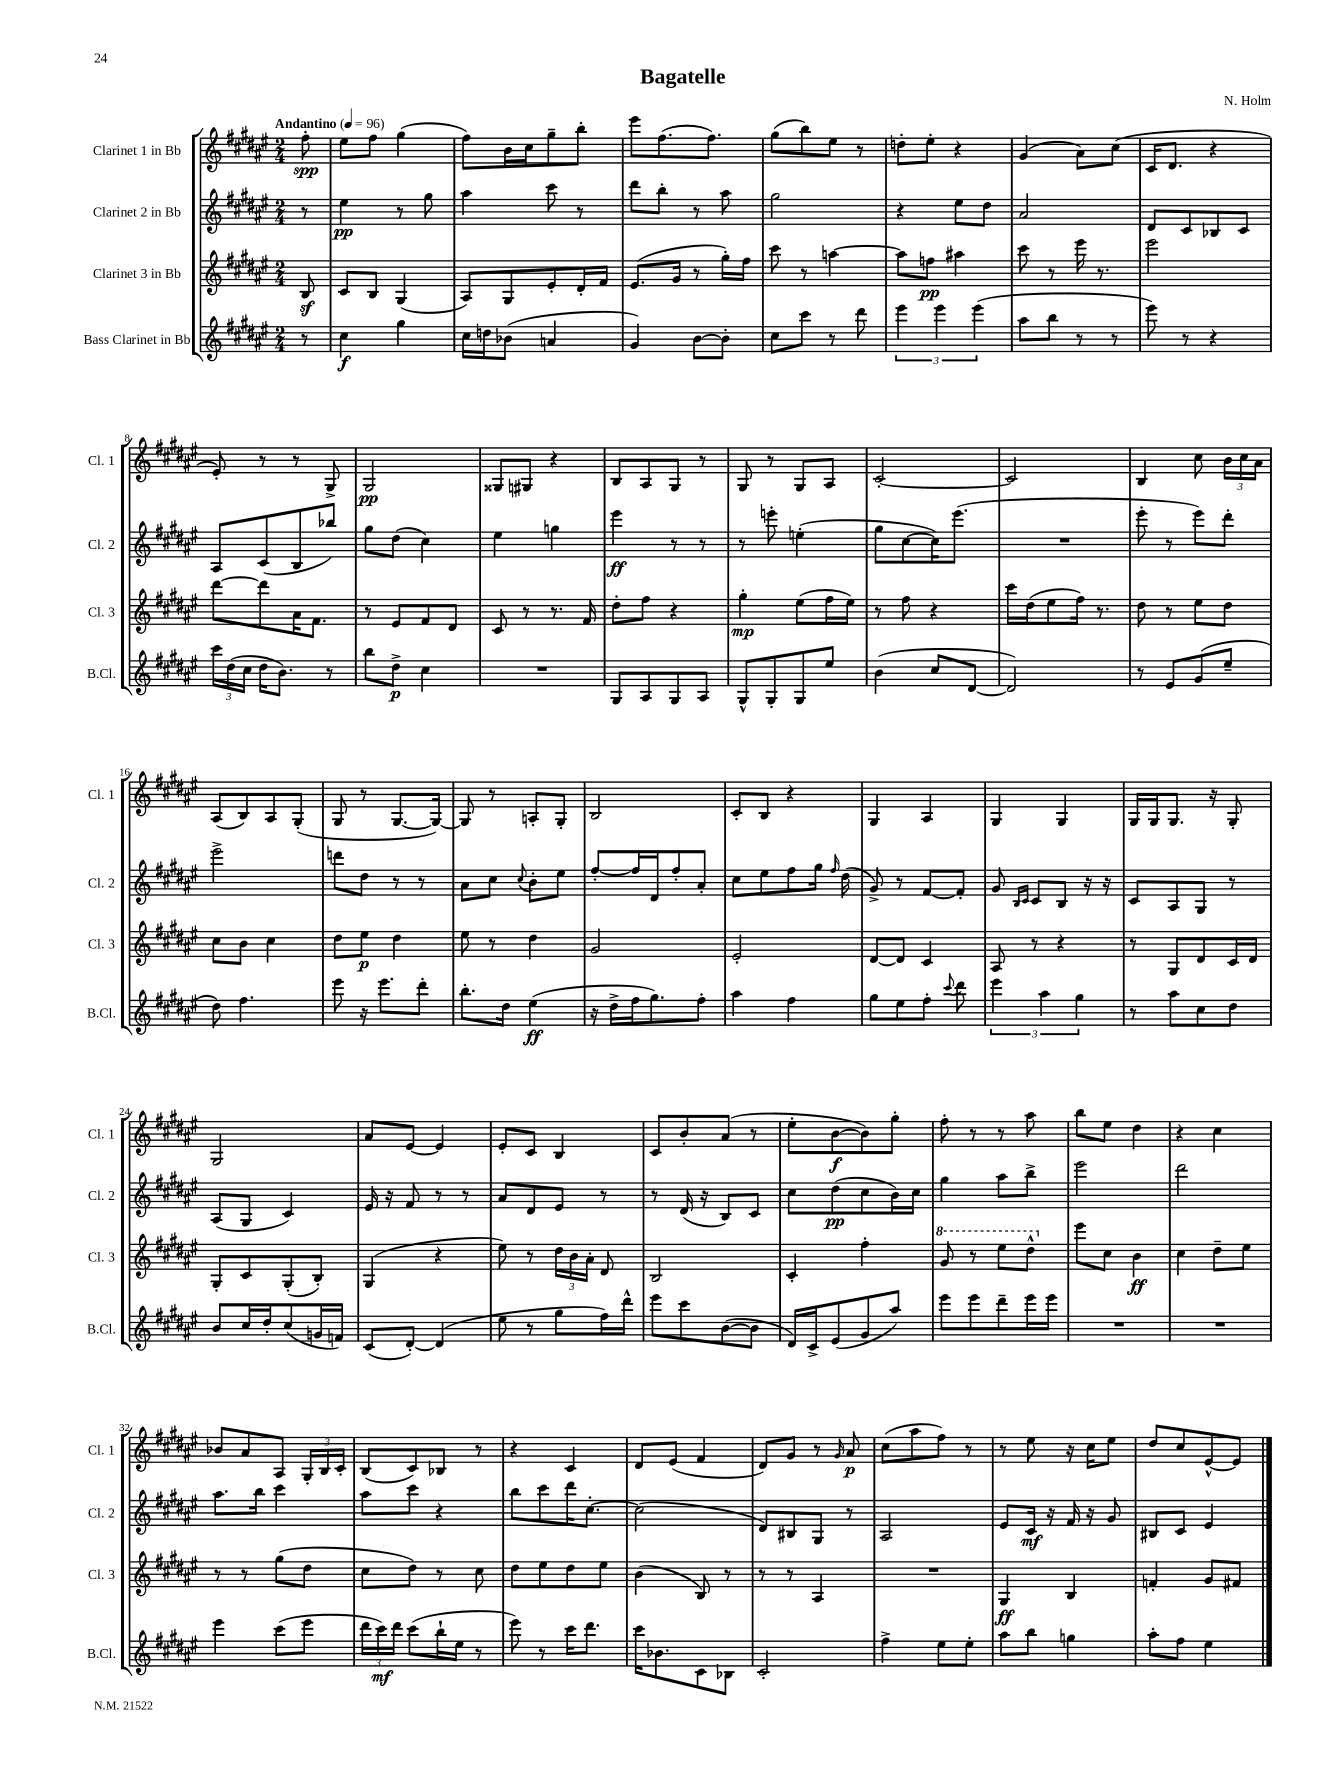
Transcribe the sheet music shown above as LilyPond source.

\header { title = "Bagatelle" composer = "N. Holm" }
<<
\new StaffGroup <<
\new Staff = "s0" \with { instrumentName = "Clarinet 1 in Bb" shortInstrumentName = "Cl. 1" } {
    \clef treble \key fis \major \numericTimeSignature \time 2/4 \partial 8 \tempo "Andantino" 4 = 96
    \autoBeamOff fis''8-.\spp |
    eis''8[ fis''8] gis''4( |
    fis''8[) b'16 cis''16 gis''8-- b''8]-. |
    eis'''8[ fis''8.( fis''8.]) |
    gis''8[( b''8) eis''8] r8 |
    d''8[-. eis''8]-. r4 |
    gis'4( ais'8[) cis''8]( |
    cis'16[ dis'8.] r4 |
    eis'8-.) r8 r8 gis8-> |
    gis2\pp |
    gisis8[ gis8] r4 |
    b8[ ais8 gis8] r8 |
    gis8 r8 gis8[ ais8] |
    cis'2~-. |
    cis'2 |
    b4 cis''8 \tuplet 3/2 { b'16[ cis''16 ais'16] } |
    ais8[( b8) ais8 gis8]-.( |
    gis8 r8 gis8.[~ gis16]~) |
    gis8 r8 a8[-. gis8]-. |
    b2 |
    cis'8[-. b8] r4 |
    gis4 ais4 |
    gis4 gis4 |
    gis16[ gis16 gis8.] r16 gis8-. |
    gis2 |
    ais'8[ eis'8]~ eis'4 |
    eis'8[-. cis'8] b4 |
    cis'8[ b'8-. ais'8]( r8 |
    eis''8[-. b'8~\f b'8) gis''8]-. |
    fis''8-. r8 r8 ais''8 |
    b''8[ eis''8] dis''4 |
    r4 cis''4 |
    bes'8[ ais'8 ais8] \tuplet 3/2 { gis16[-. b16 cis'16]-. } |
    b8[( cis'8) bes8] r8 |
    r4 cis'4 |
    dis'8[ eis'8]( fis'4 |
    dis'8[) gis'8] r8 \grace { gis'16 } ais'8\p |
    cis''8[( ais''8 fis''8]) r8 |
    r8 eis''8 r16 cis''16[ eis''8] |
    dis''8[ cis''8 eis'8~-^ eis'8] \bar "|." |
}
\new Staff = "s1" \with { instrumentName = "Clarinet 2 in Bb" shortInstrumentName = "Cl. 2" } {
    \clef treble \key fis \major \numericTimeSignature \time 2/4 \partial 8
    \autoBeamOff r8 |
    eis''4\pp r8 gis''8 |
    ais''4 cis'''8 r8 |
    dis'''8[ b''8]-. r8 ais''8 |
    gis''2 |
    r4 eis''8[ dis''8] |
    ais'2 |
    dis'8[ cis'8 bes8 cis'8] |
    ais8[ cis'8( b8 bes''8]) |
    gis''8[ dis''8]( cis''4) |
    eis''4 g''4 |
    eis'''4\ff r8 r8 |
    r8 e'''8-. e''4-.( |
    gis''8[ cis''8~ cis''16) eis'''8.]( |
    R2 |
    eis'''8-. r8 eis'''8[) dis'''8]-. |
    eis'''2-> |
    d'''8[ dis''8] r8 r8 |
    ais'8[ cis''8] \appoggiatura { cis''8 } b'8[-. eis''8] |
    fis''8[~-. fis''16 dis'16 fis''8-. ais'8]-. |
    cis''8[ eis''8 fis''8 gis''16] \grace { fis''16 } dis''16( |
    gis'8->) r8 fis'8[~ fis'8]-. |
    gis'8 \grace { b16[ cis'16] } cis'8[ b8] r16 r16 |
    cis'8[ ais8 gis8] r8 |
    ais8[( gis8] cis'4) |
    eis'16 r16 fis'8 r8 r8 |
    ais'8[ dis'8 eis'8] r8 |
    r8 dis'16( r16 b8[) cis'8] |
    cis''8[ dis''8\pp( cis''8 b'16) cis''16] |
    gis''4 ais''8[ b''8]-> |
    eis'''2 |
    dis'''2 |
    ais''8.[ b''16] cis'''4 |
    ais''8[ cis'''8] r4 |
    b''8[ cis'''8 dis'''16 cis''8.]~-. |
    cis''2( |
    dis'8[) bis8 gis8] r8 |
    ais2 |
    eis'8[ cis'16]\mf r16 fis'16 r16 gis'8 |
    bis8[ cis'8] eis'4 \bar "|." |
}
\new Staff = "s2" \with { instrumentName = "Clarinet 3 in Bb" shortInstrumentName = "Cl. 3" } {
    \clef treble \key fis \major \numericTimeSignature \time 2/4 \partial 8
    \autoBeamOff b8\sf |
    cis'8[ b8] gis4( |
    ais8[) gis8 eis'8-. dis'16-. fis'16] |
    eis'8.[( gis'16] r8 gis''16[-.) fis''16] |
    cis'''8 r8 a''4~ |
    a''8[ f''8]\pp ais''4 |
    cis'''8 r8 eis'''16 r8. |
    eis'''2 |
    dis'''8[~ dis'''8 ais'16 fis'8.] |
    r8 eis'8[ fis'8 dis'8] |
    cis'8 r8 r8. fis'16 |
    dis''8[-. fis''8] r4 |
    gis''4-.\mp eis''8[( fis''16 eis''16]) |
    r8 fis''8 r4 |
    cis'''16[ dis''16( eis''8 fis''16]) r8. |
    dis''8 r8 eis''8[ dis''8] |
    cis''8[ b'8] cis''4 |
    dis''8[ eis''8]\p dis''4 |
    eis''8 r8 dis''4 |
    gis'2 |
    eis'2-. |
    dis'8[~ dis'8] cis'4 |
    ais8 r8 r4 |
    r8 gis8[ dis'8 cis'16 dis'16] |
    gis8[-. cis'8 gis8-.( b8]-.) |
    gis4( r4 |
    eis''8) r8 \tuplet 3/2 { dis''16[ b'16 ais'16]-. } dis'8 |
    b2 |
    cis'4-. fis''4-. |
    \ottava #1 gis''8 r8 eis'''8[ dis'''8]-^ \ottava #0 |
    eis'''8[ cis''8] b'4\ff |
    cis''4 dis''8[-- eis''8] |
    r8 r8 gis''8[( dis''8] |
    cis''8[ dis''8]) r8 cis''8 |
    dis''8[ eis''8 dis''8 eis''8] |
    b'4( b8) r8 |
    r8 r8 ais4 |
    R2 |
    gis4\ff b4 |
    f'4-. gis'8[ fis'8] \bar "|." |
}
\new Staff = "s3" \with { instrumentName = "Bass Clarinet in Bb" shortInstrumentName = "B.Cl." } {
    \clef treble \key fis \major \numericTimeSignature \time 2/4 \partial 8
    \autoBeamOff r8 |
    cis''4\f gis''4 |
    cis''16[ d''16 bes'8]( a'4 |
    gis'4) b'8[~ b'8]-. |
    cis''8[ cis'''8] r8 dis'''8 |
    \tuplet 3/2 { eis'''4 eis'''4 eis'''4( } |
    ais''8[ b''8] r8 r8 |
    eis'''8) r8 r4 |
    \tuplet 3/2 { cis'''16[ dis''16( cis''16] } dis''16[ b'8.]) r8 |
    b''8[ dis''8]->\p cis''4 |
    R2 |
    gis8[ ais8 gis8 ais8] |
    gis8[-^ gis8-. gis8 eis''8] |
    b'4( cis''8[ dis'8]~ |
    dis'2) |
    r8 eis'8[ gis'8( eis''8]-- |
    dis''8) fis''4. |
    eis'''8 r16 eis'''8.[ dis'''8]-. |
    b''8.[-. dis''16] eis''4\ff( |
    r16 dis''16[-> fis''16 gis''8.) fis''8]-. |
    ais''4 fis''4 |
    gis''8[ eis''8 fis''8]-. \appoggiatura { cis'''8 } dis'''8 |
    \tuplet 3/2 { eis'''4 ais''4 gis''4 } |
    r8 ais''8[ cis''8 dis''8] |
    b'8[ cis''16 dis''16-. cis''8( g'16 f'16]) |
    cis'8[( dis'8]~-.) dis'4( |
    eis''8 r8 gis''8[ fis''16) dis'''16]-^ |
    eis'''8[ cis'''8 b'8~( b'8] |
    dis'16[) cis'16-> eis'8( gis'8 ais''8]) |
    eis'''8[ eis'''8 dis'''8-- eis'''16 eis'''16] |
    R2 |
    R2 |
    eis'''4 cis'''8[( eis'''8] |
    \tuplet 3/2 { dis'''16[ cis'''16\mf) dis'''16] } cis'''8[( b''16-! eis''16] r8 |
    eis'''8) r8 cis'''16[ dis'''8.] |
    cis'''16[ bes'8. cis'8 bes8] |
    cis'2-. |
    fis''4-> eis''8[ eis''8]-. |
    ais''8[ b''8] g''4 |
    ais''8[-. fis''8] eis''4 \bar "|." |
}
>>
>>
